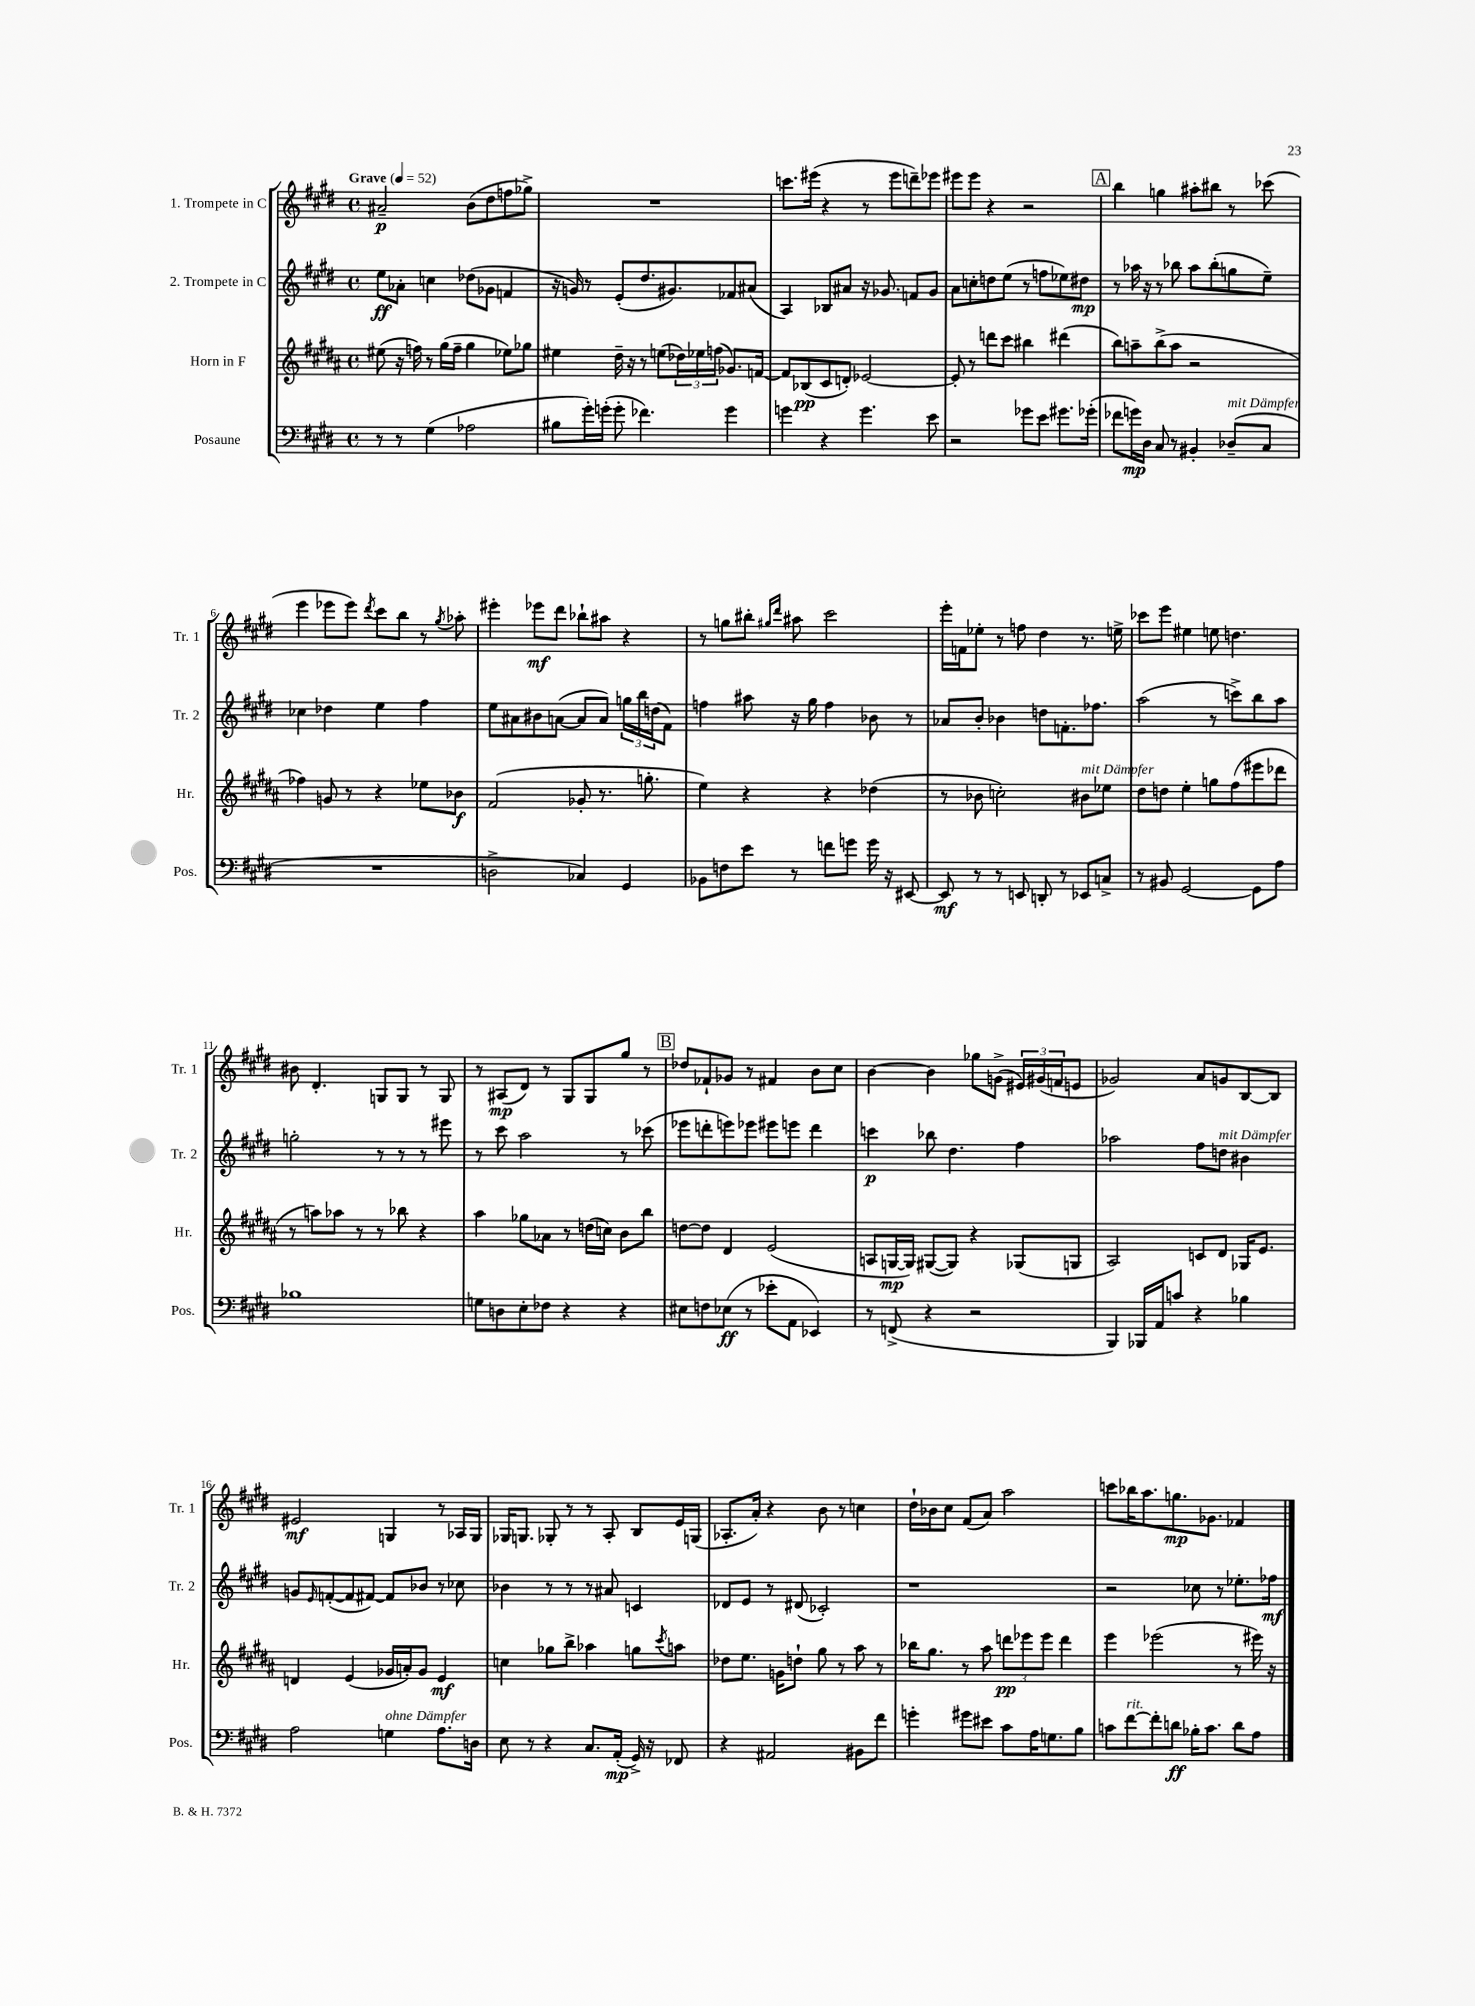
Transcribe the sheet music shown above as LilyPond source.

<<
\new StaffGroup <<
\new Staff = "s0" \with { instrumentName = "1. Trompete in C" shortInstrumentName = "Tr. 1" } {
    \clef treble \key e \major \defaultTimeSignature \time 4/4 \tempo "Grave" 4 = 52
    ais'2--\p b'8( dis''8 f''8 ges''8->) |
    R1 |
    c'''8. eis'''16( r4 r8 eis'''8 d'''8--) ees'''8 |
    eis'''8 eis'''8 r4 r2 |
    \mark \markup { \box "A" } b''4 g''4 ais''8-. bis''8 r8 ces'''8( |
    e'''4 ees'''8 ees'''8) \acciaccatura { dis'''8 } cis'''8 b''8 r8 \acciaccatura { gis''8 } aes''8-. |
    eis'''4-. ees'''8\mf dis'''8 bes''8-! ais''8 r4 |
    r8 g''8 bis''8-. \grace { gis''16 dis'''16 } ais''8 cis'''2 |
    e'''16-. f'16 ees''8-. r8 f''8 dis''4 r8. e''16-> |
    ces'''8 e'''8 eis''4 e''8 d''4. |
    bis'8 dis'4.-. g8 g8 r8 g8 |
    r8 ais8\mp( dis'8) r8 gis8 gis8 gis''8 r8 |
    \mark \markup { \box "B" } des''8 fes'8-! ges'8 r8 fis'4 b'8 cis''8 |
    b'4~ b'4 ges''8 g'8->( \tuplet 3/2 { eis'16) gis'16( f'16 } e'8 |
    ges'2) a'8 g'8 b8~ b8 |
    eis'2\mf g4 r8 aes16 g16 |
    ges16 g8. ges8-. r8 r8 a8-. b8 e'16 g16( |
    aes8.-. a'16-.) r4 b'8 r8 c''4 |
    dis''16-! bes'16 cis''8 fis'8( a'8) a''2 |
    c'''8 bes''16 a''8. g''8.\mp ges'8. fes'4 \bar "|." |
}
\new Staff = "s1" \with { instrumentName = "2. Trompete in C" shortInstrumentName = "Tr. 2" } {
    \clef treble \key e \major \defaultTimeSignature \time 4/4
    e''8\ff aes'8-. c''4 des''8( ges'8 f'4 |
    r16 g'16) r8 e'8-.( dis''8. gis'8.) fes'8 ais'8( |
    a4) bes8 ais'8 r16 ges'8. f'8 ges'8 |
    a'8 c''8-. d''8 e''8( r8 f''8 ees''8) dis''8\mp |
    \mark \markup { \box "A" } r8 aes''16 r16 r8 bes''8 aes''8 bes''8-.( g''8 e''8--) |
    ces''4 des''4 e''4 fis''4 |
    e''8 ais'8 bis'8 a'8~( a'8 a'8) \tuplet 3/2 { g''16 b''16 d''16( } fis'8) |
    f''4 ais''8 r16 gis''16 f''4 bes'8 r8 |
    aes'8 b'8-. bes'4 d''8 f'8.-. fes''8. |
    a''2( r8 c'''8->) b''8 a''8 |
    g''2-. r8 r8 r8 eis'''8 |
    r8 cis'''8 a''2 r8 ces'''8( |
    \mark \markup { \box "B" } ees'''8 d'''8-. e'''8) ees'''8 eis'''8 e'''8 d'''4 |
    c'''4\p bes''8 dis''4. fis''4 |
    aes''2 fis''8 d''8^\markup { \italic "mit Dämpfer" } bis'4 |
    g'8 \grace { e'16 } f'8~-.( f'8 fis'8~) fis'8 bes'8 r8 ces''8 |
    bes'4 r8 r8 r8 ais'8 c'4 |
    des'8 e'8 r8 dis'8( ces'2-.) |
    r1 |
    r2 ces''8 r8 ees''8.-. fes''16\mf \bar "|." |
}
\new Staff = "s2" \with { instrumentName = "Horn in F" shortInstrumentName = "Hr." } {
    \clef treble \key b \major \defaultTimeSignature \time 4/4
    eis''8( r16 f''16) r8 gis''16( f''16-- gis''4 ees''8) ges''8 |
    eis''4 dis''16-- r16 r8 e''8( \tuplet 3/2 { des''16) ees''16 f''16( } ges'8.) f'16~ |
    f'8 bes8\pp( cis'8 d'8-.) ees'2~ |
    ees'8-. r8 d'''8 cis'''8 bis''4 dis'''4( |
    \mark \markup { \box "A" } b''8) a''8-- b''8->( a''8 r2 |
    fes''4) g'8 r8 r4 ees''8 bes'8\f |
    fis'2( ges'8-. r8. g''8.-. |
    e''4) r4 r4 des''4( |
    r8 bes'8 c''2-.) bis'8^\markup { \italic "mit Dämpfer" } ees''8 |
    dis''8 d''8 e''4-. g''8 fis''8( eis'''8 des'''8 |
    r8 a''8) aes''8 r8 r8 bes''8 r4 |
    ais''4 ges''8 aes'8 r8 d''16( c''16) b'8 b''8 |
    \mark \markup { \box "B" } d''8~ d''8 dis'4 e'2( |
    a8 g16~\mp g16) gis8~( gis8) r4 ges8( g8 |
    ais2) c'8 dis'8 ges16 e'8. |
    d'4 e'4( ges'16 a'16-.) ges'8 e'4\mf |
    c''4 ges''8 b''8-> aes''4 g''8 \acciaccatura { cis'''8 } a''8 |
    des''8 e''8. g'16 d''8-! gis''8 r8 ais''8 r8 |
    bes''16 gis''8. r8 ais''8 \tuplet 3/2 { d'''8\pp ees'''8 ees'''8 } d'''4 |
    e'''4 ees'''2( r8 eis'''16) r16 \bar "|." |
}
\new Staff = "s3" \with { instrumentName = "Posaune" shortInstrumentName = "Pos." } {
    \clef bass \key e \major \defaultTimeSignature \time 4/4
    r8 r8 gis4( aes2 |
    bis8 gis'16-.) g'16-.( g'8-. fes'4.) g'4 |
    g'4 r4 g'4. e'8 |
    r2 ges'8 e'8 gis'8. ges'16-.( |
    \mark \markup { \box "A" } fes'8 g'16\mp) dis16 cis8 r8 bis,4-. des8--^\markup { \italic "mit Dämpfer" }( cis8 |
    R1 |
    d2-> ces4) gis,4 |
    bes,8 f8 e'8 r8 f'8 g'8 g'16 r16 eis,8~ |
    eis,8\mf r8 r8 e,8 d,8-. r8 ees,8 c8-> |
    r8 bis,8 gis,2~ gis,8 a8 |
    bes1 |
    g8 d8 e8-. fes8 r4 r4 |
    \mark \markup { \box "B" } eis8 f8 ees8\ff( r8 ees'8-. a,8 ees,4) |
    r8 f,8->( r4 r2 |
    b,,4) bes,,16 a,16 c'8 r4 bes4 |
    a2 g4^\markup { \italic "ohne Dämpfer" } a8. d16 |
    e8 r8 r4 cis8. a,16-.\mp( gis,16->) r16 fes,8 |
    r4 ais,2 bis,8 fis'8 |
    g'4-. gis'8 eis'8 cis'8 a16 g8. b8 |
    c'8 fis'8~^\markup { \italic "rit." } fis'8-. d'8\ff bes16-. c'8. d'8 a8 \bar "|." |
}
>>
>>
